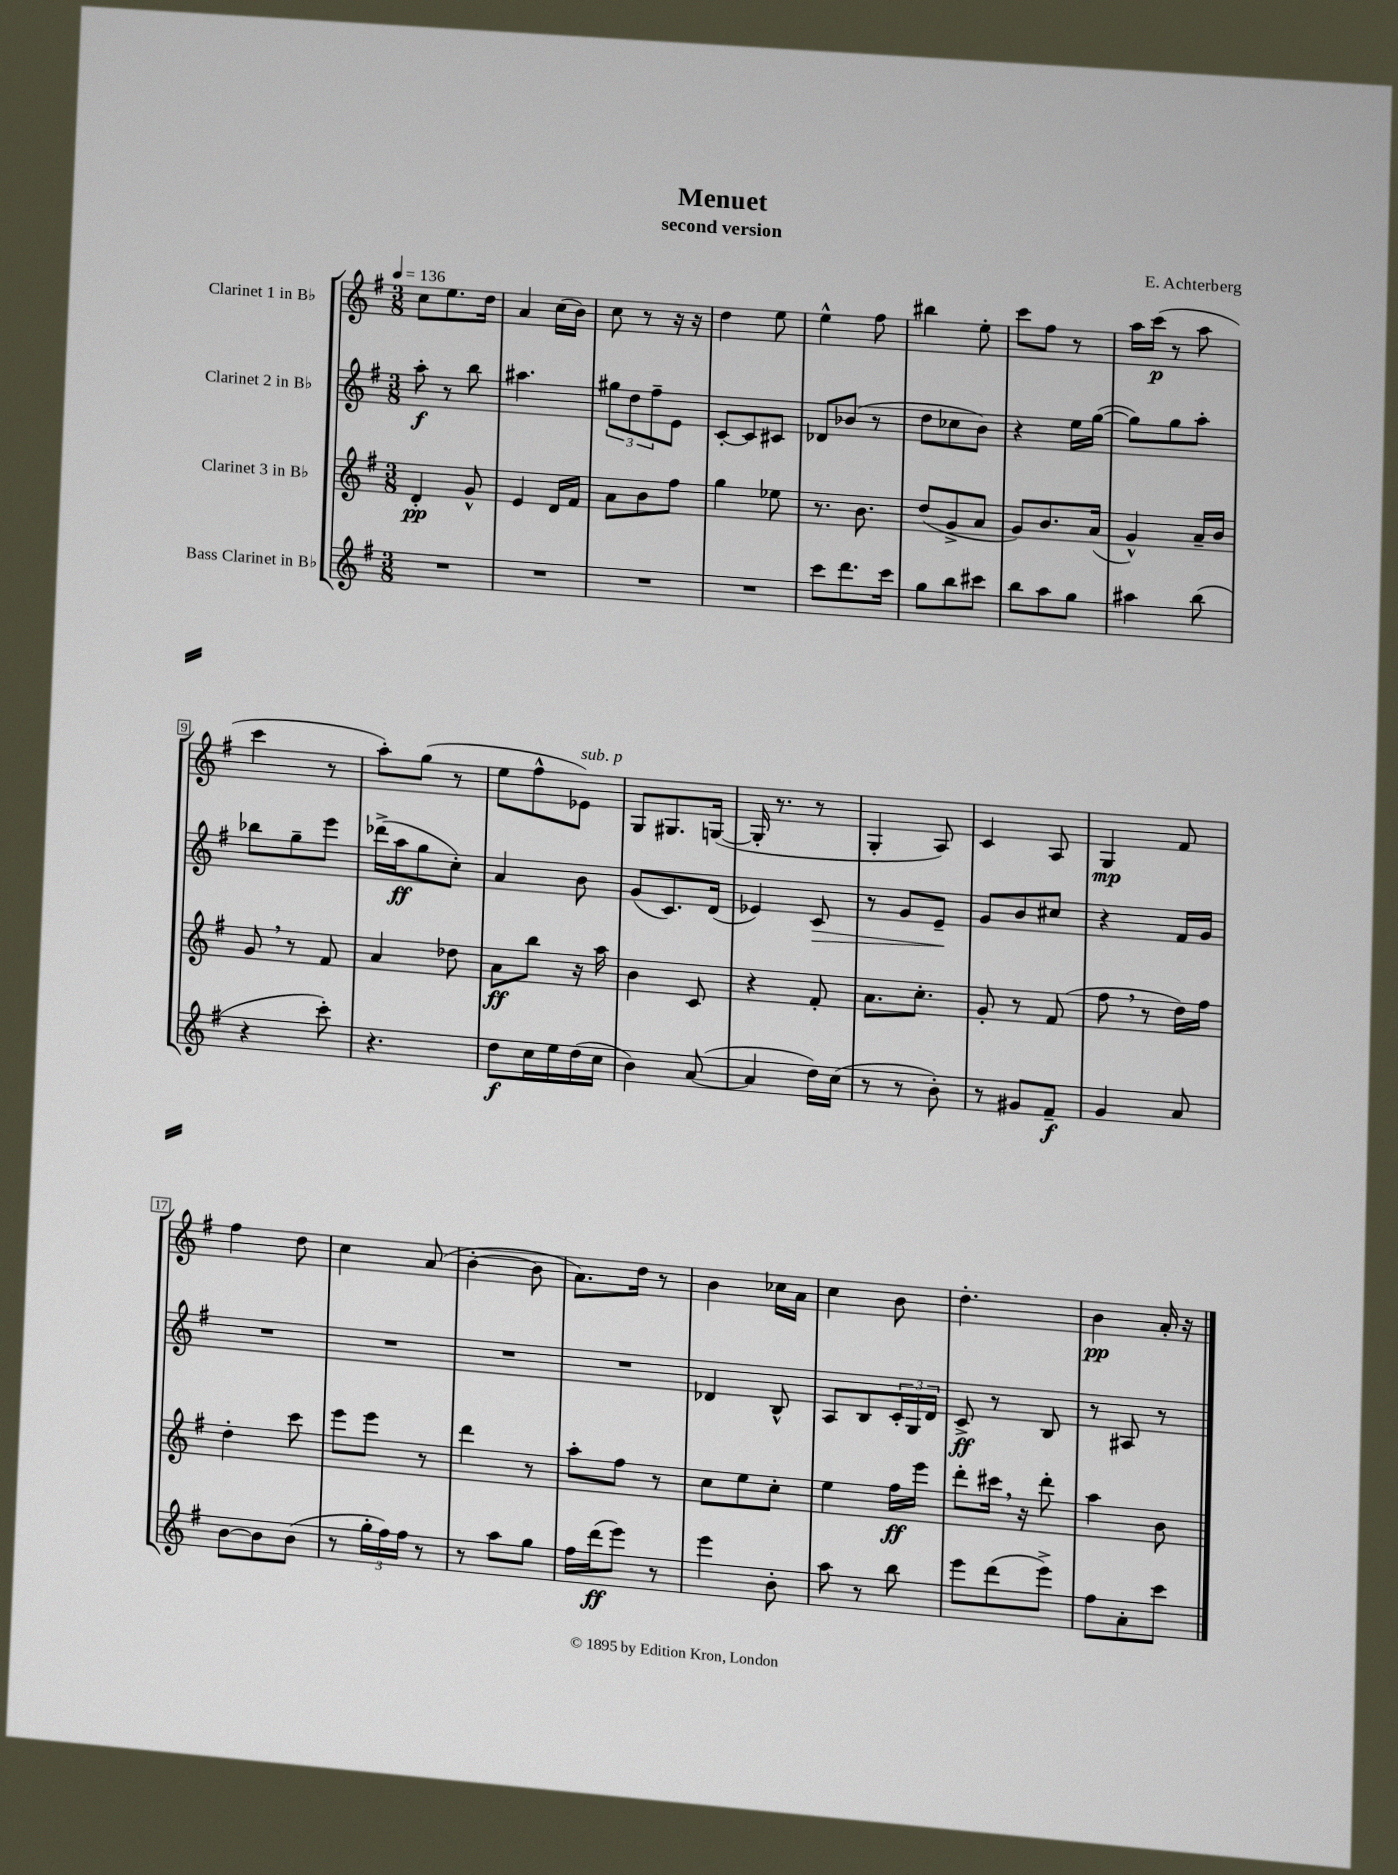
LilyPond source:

\header { title = "Menuet" composer = "E. Achterberg" subtitle = "second version" }
<<
\new StaffGroup <<
\new Staff = "s0" \with { instrumentName = "Clarinet 1 in Bb" } {
    \clef treble \key g \major \numericTimeSignature \time 3/8 \tempo 4 = 136
    c''8 e''8. d''16 |
    a'4 c''16( b'16) |
    c''8 r8 r16 r16 |
    d''4 e''8 |
    e''4-^ fis''8 |
    bis''4 e''8-. |
    c'''8 fis''8 r8 |
    a''16 c'''16\p( r8 a''8 |
    c'''4 r8 |
    a''8-.) g''8( r8 |
    e''8 fis''8-^ ees'8^\markup { \italic "sub. p" }) |
    g8 gis8. g16~( |
    g16-. r8. r8 |
    g4-. a8) |
    c'4 a8 |
    g4\mp fis'8 |
    fis''4 d''8 |
    c''4 a'8( |
    b'4~-. b'8 |
    a'8.) d''16 r8 |
    b'4 ces''16 a'16 |
    c''4 b'8 |
    d''4.-. |
    b'4\pp a'16-. r16 \bar "|." |
}
\new Staff = "s1" \with { instrumentName = "Clarinet 2 in Bb" } {
    \clef treble \key g \major \numericTimeSignature \time 3/8
    a''8-.\f r8 b''8 |
    ais''4. |
    \tuplet 3/2 { gis''8 d''8 fis''8-- } e'8 |
    c'8~-. c'8 cis'8 |
    des'8 bes'8( r8 |
    d''8 ces''8 b'8) |
    r4 e''16 g''16~( |
    g''8) g''8 a''8-. |
    bes''8 g''8-- e'''8 |
    des'''16->( a''16\ff g''8 c''8-.) |
    a'4 b'8 |
    g'8( c'8.) d'16( |
    ees'4) c'8\> |
    r8 g'8 e'8--\! |
    g'8 b'8 cis''8 |
    r4 fis'16 g'16 |
    R4. |
    R4. |
    R4. |
    R4. |
    des'4 b8-^ |
    a8 b8 \tuplet 3/2 { c'16-. g16 d'16 } |
    c'8->\ff r8 b8 |
    r8 ais8 r8 \bar "|." |
}
\new Staff = "s2" \with { instrumentName = "Clarinet 3 in Bb" } {
    \clef treble \key g \major \numericTimeSignature \time 3/8
    d'4-.\pp g'8-^ |
    e'4 d'16 fis'16 |
    a'8 b'8 fis''8 |
    g''4 ees''8 |
    r8. b'8. |
    d''8( g'8-> a'8 |
    g'8) b'8. a'16( |
    g'4-^) a'16-- b'16 |
    g'8 \breathe r8 fis'8 |
    a'4 des''8 |
    a'8\ff b''8 r16 a''16 |
    b'4 c'8 |
    r4 fis'8-. |
    a'8. c''8.-. |
    g'8-. r8 fis'8( |
    fis''8 \breathe r8 d''16) fis''16 |
    d''4-. c'''8 |
    e'''8 e'''8 r8 |
    d'''4 r8 |
    a''8-. fis''8 r8 |
    c''8 e''8 c''8-. |
    e''4 fis''16\ff e'''16 |
    d'''8-. cis'''16 \breathe r16 d'''8-. |
    a''4 b'8 \bar "|." |
}
\new Staff = "s3" \with { instrumentName = "Bass Clarinet in Bb" } {
    \clef treble \key g \major \numericTimeSignature \time 3/8
    R4. |
    R4. |
    R4. |
    R4. |
    c'''8 d'''8. c'''16 |
    g''8 b''8 cis'''8 |
    b''8 a''8 g''8 |
    ais''4 b''8( |
    r4 c'''8-.) |
    r4. |
    d''8\f c''16 e''16 d''16( c''16 |
    b'4) a'8~( |
    a'4 d''16) c''16( |
    r8 r8 b'8-.) |
    r8 gis'8 fis'8--\f |
    g'4 a'8 |
    b'8~ b'8 b'8( |
    r8 \tuplet 3/2 { g''16-. fis''16) fis''16 } r8 |
    r8 a''8 g''8 |
    fis''16 d'''16\ff( e'''8) r8 |
    e'''4 b'8-. |
    a''8 r8 b''8 |
    e'''8 d'''8( e'''8->) |
    fis''8 a'8-. c'''8 \bar "|." |
}
>>
>>
\layout { \context { \Score \override BarNumber.stencil = #(make-stencil-boxer 0.1 0.3 ly:text-interface::print) } }
